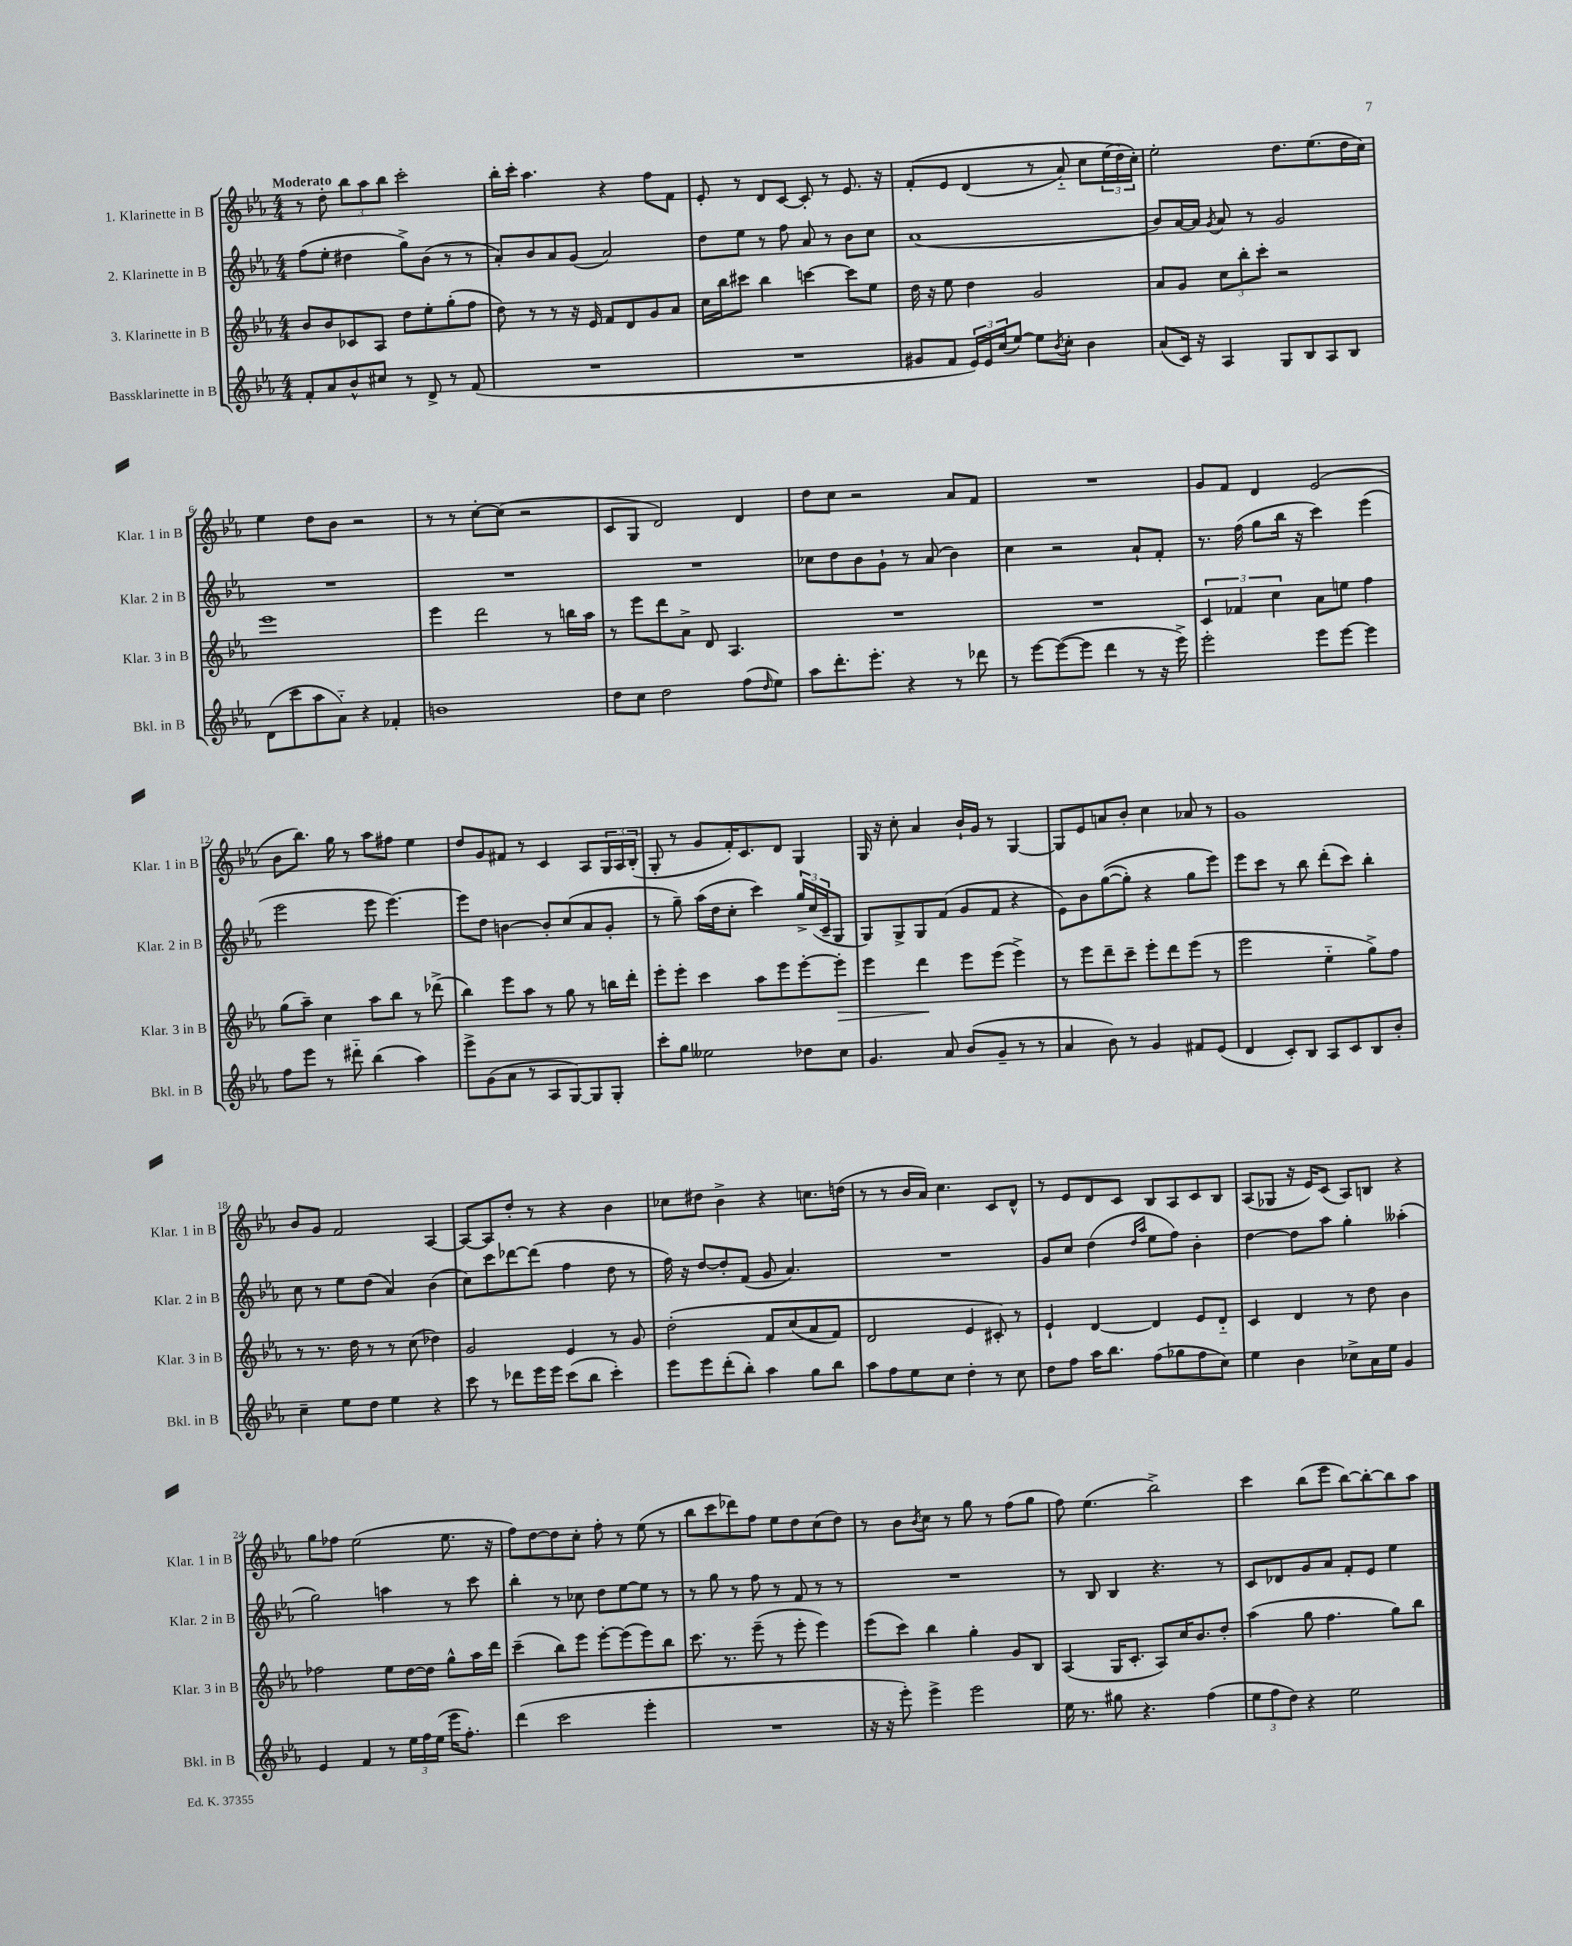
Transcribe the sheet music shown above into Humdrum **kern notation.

**kern	**kern	**kern	**kern
*staff4	*staff3	*staff2	*staff1
*clefG2	*clefG2	*clefG2	*clefG2
*k[b-e-a-]	*k[b-e-a-]	*k[b-e-a-]	*k[b-e-a-]
*M4/4	*M4/4	*M4/4	*M4/4
8f'/L	8b-/L	(8ff\L	8r
8a-/	8b-/	8ee-'\J	8dd'\
8b-^^/	8c-/	4dd#\	12bb-\L
.	.	.	12aa-\
8cc#/J	8A-/J	.	.
.	.	.	12bb-\J
8r	8dd\L	8gg^\L)	2ccc'\
8d^/	8ee-'\	(8b-\J	.
8r	(8gg'\	8r	.
(8f/	8ff\J	8r	.
=	=	=	=
1r	8dd\)	8a-'/L)	16bb-'\LL
.	.	.	16ccc'\JJ
.	8r	8b-/	4.aa-\
.	8r	8a-/	.
.	16r	(8g/J	.
.	16e-/	.	.
.	8f/L	2a-/)	4r
.	8d/	.	.
.	8g/	.	8ff\L
.	8a-/J	.	8f\J
=	=	=	=
1r	16cc\LL	8dd\L	8e-'/
.	16bb-\J	.	.
.	8ccc#\J	8ee-\J	8r
.	4bb-\	8r	8d/L
.	.	8ff\	[8c/J
.	[4ccc\	8a-/	8c'/]
.	.	8r	8r
.	8ccc\]L	8b-\L	8.e-/
.	8ee-\J	8cc\J	.
.	.	.	16r
=	=	=	=
8g#/L	16dd\	(1a-	&(8f'/L
.	16r	.	.
8f/J	8ee-\	.	8e-/J
24e-/LL)	4dd\	.	(4d/
24e-/	.	.	.
(24cc/J	.	.	.
[8ee-/J)	.	.	.
8ee-\]L	2g/	.	8r
8qb-/	.	.	.
8cc'\J	.	.	8a-'~/)
4b-\	.	.	8cc\L
.	.	.	(24ee-\L
.	.	.	24dd\&)
.	.	.	24cc'\JJ)
=	=	=	=
(8a-/L	8a-/L	8b-/L)	2ee-'\
16c/Jk)	8g/J	[16a-/L	.
16r	.	16a-/]JJ	.
.	.	8qg/	.
4A-/	12cc\L	8a-/	.
.	12bb-'\	.	.
.	.	8r	.
.	12ccc'\J	.	.
8G/L	2r	2g/	8.dd\L
8B-/	.	.	.
.	.	.	(8.ee-\
8A-/	.	.	.
8B-/J	.	.	16dd\L
.	.	.	16cc\JJ)
=	=	=	=
(8d\L	1eee-	1r	4ee-\
8ccc\	.	.	.
8aa-\	.	.	8dd\L
8a-'~\J)	.	.	8b-\J
4r	.	.	2r
4f-'/	.	.	.
=	=	=	=
1b	4eee-\	1r	8r
.	.	.	8r
.	2ddd\	.	[8cc'\L
.	.	.	(8cc\]J
.	.	.	2r
.	8r	.	.
.	16bb\LL	.	.
.	16aa-\JJ	.	.
=	=	=	=
8dd\L	8r	1r	8c/L
8cc\J	8eee-\L	.	8G/J
2dd\	8ddd\	.	2d/)
.	8a-^\J	.	.
.	8d/	.	.
.	4.A-/	.	.
(8ff\L	.	.	4d/
16qqdd/	.	.	.
8ee-\J)	.	.	.
=	=	=	=
8aa-\L	1r	8cc-\L	8dd\L
8.ddd'\	.	8dd\	8cc\J
.	.	8b-\	2r
8.eee-'\J	.	.	.
.	.	8g`\J	.
4r	.	8r	.
.	.	(8a-/	.
8r	.	4b-\)	8a-/L
8ddd-\	.	.	8f/J
=	=	=	=
8r	1r	4cc\	1r
[8eee-\L	.	.	.
(8eee-\_	.	2r	.
8eee-\]J	.	.	.
4ddd\	.	.	.
8r	.	8a-`/L	.
16r	.	8f'/J	.
16eee-^\)	.	.	.
=	=	=	=
2eee-'\	6c/	8.r	8g/L
.	.	.	8f/J
.	6f-/	.	.
.	.	(16ff\	.
.	.	8gg\L	4d/
.	6cc\	.	.
.	.	16bb-\Jk	.
.	.	16r	.
8eee-\L	8a-\L	4ccc\)	(2e-/
[8eee-\J	8ee\J	.	.
4eee-\]	4ff\	(4eee-\	.
=	=	=	=
8ff\L	(8gg\L	2eee-\	8b-\L
8eee-\J	8aa-~\J)	.	8.bb-\J)
8r	4cc\	.	.
.	.	.	16gg\
8ddd#'~\	.	.	8r
(4bb-\	8aa-\L	8eee-\	8aa-\L
.	8bb-\J	[4.eee-\)	8ff#\J
4aa-\)	8r	.	4ee-\
.	(8ddd-^\	.	.
=	=	=	=
8eee-^\L	4bb-\)	8eee-\]L	8dd/L
(8g\	.	8dd\J	8g/
8a-\J	8eee-\L	[4b\	8f#/J
8r	8aa-\J	.	8r
8A-/L	8r	8b'/]L	4c/
[8G/)	8gg\	(8cc/	.
8G/]	8r	8a-/	8A-/L
8G'/J	16bb\LL	8g'/J	24G/L
.	.	.	24A-/
.	16ddd'\JJ	.	.
.	.	.	(24B-'/JJ
=	=	=	=
8ccc'\L	8eee-'\L	8r	8G'/
8gg\J	8eee-'\J	8gg~\)	8r
2ee--\	4ccc\	(16aa-\LL	8g/L
.	.	16dd\J	.
.	.	8cc'\J	16f'/K)
.	.	.	8.c/
.	8aa-\L	4ccc\)	.
.	8eee-\	.	8d/J
8dd-\L	[8eee-'\	24gg^/LL	4G/
.	.	(24cc/	.
.	.	24c~/J	.
8cc\J	8eee-'\]J	8G/J	.
=	=	=	=
4.g/	4eee-\	8G/L)	16G/
.	.	.	16r
.	.	8G^/	8cc'\
.	4ddd\	8G/	4a-/
8a-/	.	(8f/J	.
(8b-/L	8eee-\L	8g/L	16b-`/LL
.	.	.	16g/JJ
8g~/J	(8eee-\J	8f/J	8r
8r	4eee-^\)	4r	[4G/
8r	.	.	.
=	=	=	=
4a-/	8r	8e-\L)	8G/]L
.	8eee-\L	8b-\	8e-/
8b-\)	8ddd~\	&(([8gg\	8a/
8r	8ccc~\J	8gg'\]J)	8b-'/J
4g/	8eee-'\L	4r	4cc\
.	8ddd\	.	.
8f#/L	(8eee-\J	8gg\L	8a-/
(8e-/J	8r	8eee-\J&)	8r
=	=	=	=
4d/	2eee-\	8eee-\L	1g
.	.	8ccc\J	.
8c'/L)	.	8r	.
8B-/J	.	8bb-\	.
8A-/L	4ee-'~\	(8ddd'\L	.
8c/	.	8ccc\J)	.
8B-/	8gg^\L)	4bb-'\	.
8b-'/J	8ff\J	.	.
=	=	=	=
4cc~\	8r	8cc\	8b-/L
.	8.r	8r	8g/J
8ee-\L	.	8ee-\L	2f/
.	16dd\	.	.
8dd\J	8r	(8dd\J	.
4ee-\	8r	4a-/)	.
.	(8cc\	.	.
4r	4dd-\)	(4b-\	[4A-/
=	=	=	=
8ccc\	2g/	8cc\L)	8A-/_L
8r	.	8ccc\	8A-/]
8ddd-\L	.	[8ddd-\	8dd'/J
16eee-\L	.	(8ddd-\]J	8r
16eee-\JJ	.	.	.
(8ccc\L	4e-/	4ff\	4r
8bb-\J	.	.	.
4ccc'\)	8r	8dd\	4b-\
.	8g/	8r	.
=	=	=	=
8eee-\L	&(2dd'\	16ff\)	8cc-\L
.	.	16r	.
8eee-\	.	[8dd/L	8dd#\J
(8ddd'\	.	8dd'/]	4b-^\
8bb-'\J)	.	(8f/J	.
4aa-\	8f/L	8g/	4r
.	(8cc/	4.a-/)	.
8gg\L	8a-/	.	8.cc\L
8bb-\J	8f/J)	.	.
.	.	.	(16dd\Jk
=	=	=	=
8aa-\L	2d/	1r	8r
8ff\	.	.	8r
8ee-\	.	.	16b-/LL
.	.	.	16a-/JJ)
8cc\J	.	.	4.cc\
4dd'\	4e-/	.	.
8r	8c#'/&)	.	8c/L
8cc\	8r	.	8d^^/J
=	=	=	=
8dd\L	4e-`/	8g/L	8r
8ff\J	.	8cc/J	8e-/L
16aa-\LK	[4d/	(4dd\	8d/
8.bb-\J	.	.	.
.	.	.	8c/J
.	.	16qqdd/LL	.
.	.	16qqaa-/JJ	.
(8ff\L	4d/]	8ee-\L	8B-/L
8gg-\	.	8ff\J)	8A-/
8ff\	8e-/L	4b-'\	8c/
8cc\J)	8d'~/J	.	8B-/J
=	=	=	=
4ee-\	4c/	[4dd\	(8A-/L
.	.	.	8G-/J
4b-\	4d/	8dd\]L	16r
.	.	.	16e-/LK)
.	.	8aa-\J	(8c/J
8cc-^\L	8r	4gg'\	8A-/L)
16a-\L	8dd\	.	8B/J
16ee-\JJ	.	.	.
4g/	4b-\	(4aa--'\	4r
=	=	=	=
4e-/	2ff-\	2gg\)	8gg\L
.	.	.	8ff-\J
4f/	.	.	(2ee-\
8r	8ee-\L	4aa\	.
24ee-\LL	[16dd\L	.	.
24ff\	.	.	.
.	16dd\]JJ	.	.
(24ee-\JJ	.	.	.
16eee-\LK	8gg^^\L	8r	8.ee-\
8.ff'\J)	.	.	.
.	16aa-\L	8ccc\	.
.	16ddd\JJ	.	16r
=	=	=	=
(4ddd\	(4ccc~\	4bb-'\	8ff\L)
.	.	.	[8dd\
2ccc\	8bb-\L)	8r	8dd\]
.	8eee-\J	8cc-\	8cc'\J
.	[8eee-'\L	8dd\L	8ff'\
.	(8eee-\]	[8ee-\	8r
4eee-'\	8eee-\)	8ee-\]J	(8ee-\
.	8bb-\J	8r	8r
=	=	=	=
1r	8.ccc\	8r	8bb-\L
.	.	8gg\	8ccc\
.	8.r	.	.
.	.	8r	8ddd-\)
.	(8eee-~\	8ff\	8ff\J
.	8r	8r	8ee-\L
.	8eee-'\	8f/	8dd\
.	4eee-\)	8r	(8cc\
.	.	8r	8dd\J)
=	=	=	=
16r	(8eee-\L	1r	8r
16r	.	.	.
8eee-'\)	8ccc\J)	.	8b-\L
.	.	.	8qb-/
4eee-^\	4bb-\	.	8cc\J
.	.	.	8r
2eee-\	4gg'\	.	8gg\
.	.	.	8r
.	8g/L	.	(8ff\L
.	8B-/J	.	8gg\J
=	=	=	=
16ee-\	(4A-/	8r	8ff\)
8.r	.	.	.
.	.	8B-/	(4.ee-\
8gg#\	16G/LK	4B-/	.
.	8.c'/J	.	.
4.r	.	.	.
.	8A-/L)	4.r	2bb-^\)
.	16cc/K	.	.
.	8.b-/	.	.
(4ff\	.	.	.
.	8dd'/J	8r	.
=	=	=	=
12ee-\L	(4aa-\	8c/L	4ccc\
12ff\	.	.	.
.	.	8d-/	.
12dd\J)	.	.	.
4r	8gg\	8g/	(8bb-\L
.	4.ff\	8a-/J	8eee-\J
2ee-\	.	8f'/L	[8bb-\L)
.	.	8e-/J	8bb-'\_
.	8gg\L)	4ee-\	8bb-\]
.	8bb-\J	.	8aa-\J
==	==	==	==
*-	*-	*-	*-
